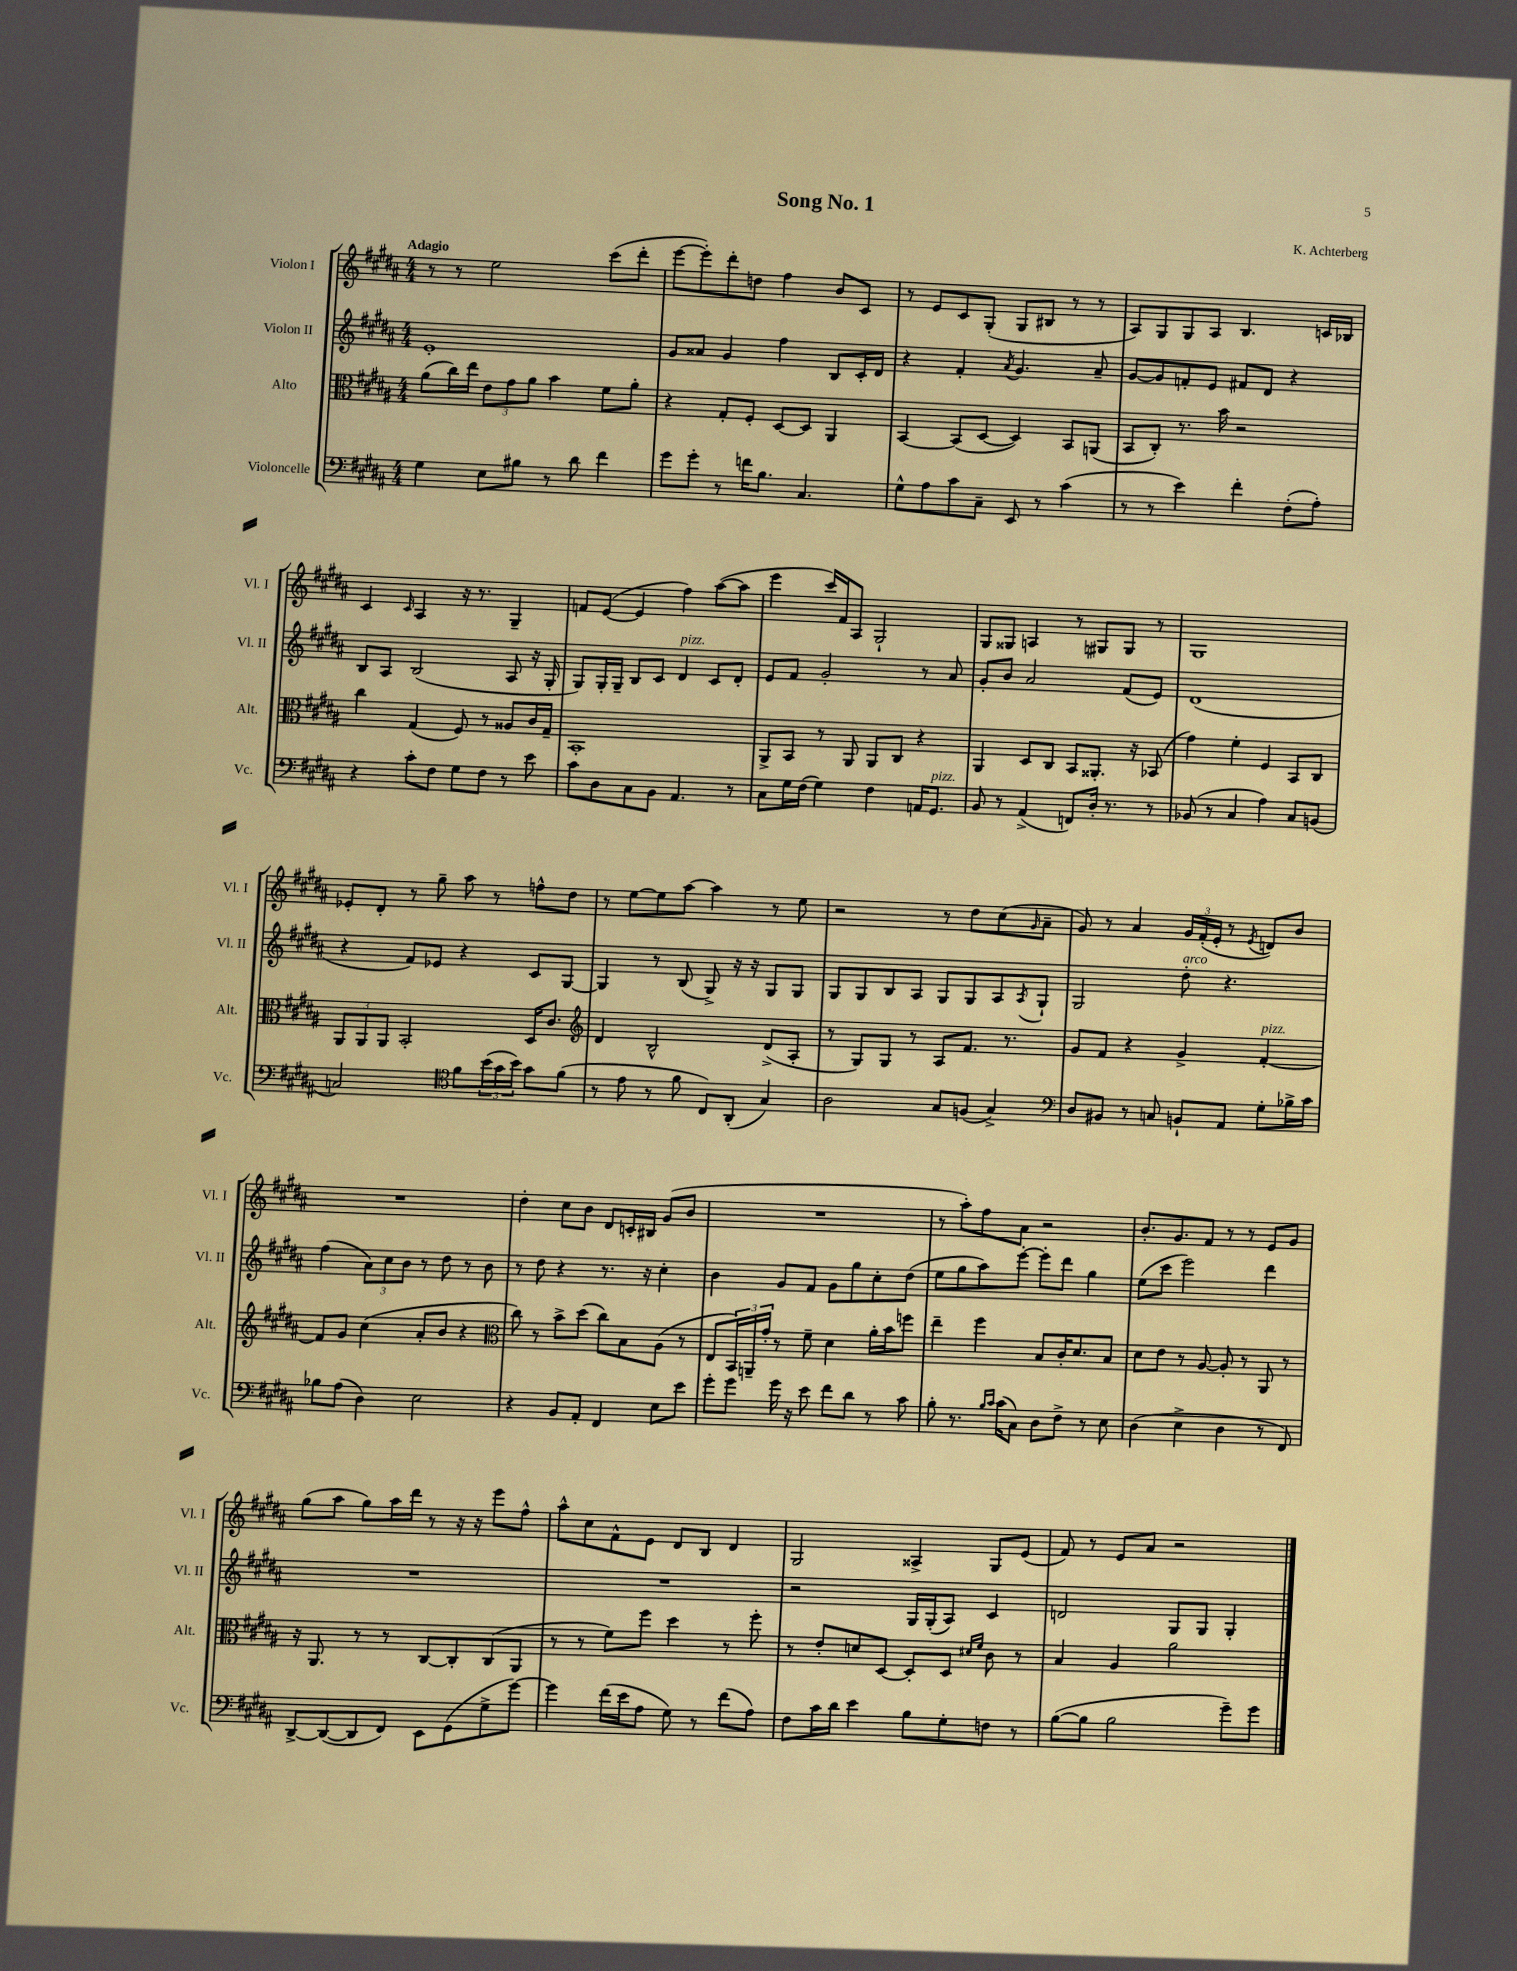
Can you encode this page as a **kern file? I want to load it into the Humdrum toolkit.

**kern	**kern	**kern	**kern
*staff4	*staff3	*staff2	*staff1
*clefF4	*clefC3	*clefG2	*clefG2
*k[f#c#g#d#a#]	*k[f#c#g#d#a#]	*k[f#c#g#d#a#]	*k[f#c#g#d#a#]
*M4/4	*M4/4	*M4/4	*M4/4
4G#\	(8a#\L	1e'	8r
.	16cc#\L)	.	8r
.	16ee\JJ	.	.
8E\L	12e\L	.	2ee\
.	12g#\	.	.
8B#\J	.	.	.
.	12a#\J	.	.
8r	4b\	.	.
8d#\	.	.	.
4f#\	8f#\L	.	(8ccc#\L
.	8a#'\J	.	8ddd#'\J
=	=	=	=
8g#\L	4r	8g#/L	[8eee\L
8g#'\J	.	8a##/J	8eee'\])
8r	8G#'/L	4g#/	8ddd#'\
16f\LK	8F#'/J	.	8dd\J
8.B\J	.	.	.
.	[8D#/L	4ff#\	4ff#\
4.C#/	8D#/]J	.	.
.	4AA#/	8B/L	8b/L
.	.	16c#'/L	8c#/J
.	.	16d#/JJ	.
=	=	=	=
8G#^^\L	[4BB/	4r	8r
8A#\	.	.	8e/L
8c#\	(8BB/]L	4f#'/	8c#/
8C#~\J	[8D#/J	.	(8G#'/J
.	.	8qa#/	.
8EE/	4D#/])	4.g#/	8G#/L
8r	.	.	8B#/J
(4c#\	8BB/L	.	8r
.	(8AA/J	8a#~/	8r
=	=	=	=
8r	8BB/L	[8g#/L	8A#/L)
8r	8C#'/J)	8g#/]	8G#/
4e\)	8.r	8f'/	8G#/
.	.	8e/J	8A#/J
.	16b\	.	.
4f#'\	2r	8f#/L	4.B/
.	.	8d#/J	.
(8F#'\L	.	4r	.
8A#'\J)	.	.	16c/LL
.	.	.	16B-/JJ
=	=	=	=
4r	4cc#\	8B/L	4c#/
.	.	8A#/J	.
.	.	.	16qqc#/
8c#'\L	(4G#/	(2B/	4A#/
8F#\J	.	.	.
8G#\L	8F#/)	.	16r
.	.	.	8.r
8F#\J	8r	.	.
8r	8A##/L	8A#/	4G#~/
8e\	16c#/L	16r	.
.	16G#~/JJ	16G#'/	.
=	=	=	=
8c#\L	1BB'	8G#/L)	8f/L
8D#\	.	16G#'/L	([8e/J
.	.	16G#~/JJ	.
8C#\	.	8B/L	4e/]
8BB\J	.	8c#/J	.
4.AA#/	.	4d#/	4ff#\)
.	.	8c#/L	([8aa#\L
8r	.	8d#'/J	8aa#\]J
=	=	=	=
8C#\L	8AA#^/L	8e/L	4eee\
16G#\L	8BB/J	8f#/J	.
(16F#\JJ	.	.	.
4G#\)	8r	2g#'/	16ccc#/LL)
.	.	.	16f#/J
.	8AA#/	.	8A#/J
4F#\	8AA#/L	.	2G#`/
.	8C#/J	.	.
16AA/LK	4r	8r	.
8.GG#/J	.	.	.
.	.	8a#/	.
=	=	=	=
8BB/	4AA#/	8g#'/L	8G#/L
8r	.	8b/J	8G##/J
(4AA#^/	8D#/L	2a#/	4A/
.	8C#/J	.	.
8FF/L)	8BB/L	.	8r
16D#'/Jk	8.AA##'/J	.	8G#/L
8.r	.	.	.
.	.	(8f#/L	8G#/J
.	16r	.	.
8r	(8BB-/	8e/J)	8r
=	=	=	=
(8BB-/	4g#\)	(1d#	1G#
8r	.	.	.
4C#/	4f#'\	.	.
4A#\)	4F#/	.	.
8C#/L	8BB/L	.	.
(8BB/J	8C#/J	.	.
=	=	=	=
2C/)	12AA#/L	4r	8e-'/L
.	12AA#/	.	.
.	.	.	8d#'/J
.	12AA#/J	.	.
.	2BB'/	8f#/L)	8r
.	.	8e-/J	8gg#~\
*clefC4	*	*	*
8f#\L	.	4r	8aa#\
(24b\L	.	.	8r
24g#\	.	.	.
24b\JJ)	.	.	.
8g#\L	16D#/LK	8c#/L	8ff^^\L
.	8.c#/J	.	.
(8f#\J	.	[8G#/J	8dd#\J
=	=	=	=
*	*clefG2	*	*
8r	4d#/	4G#/]	8r
8e\	.	.	[8ee\L
8r	2B^^/	8r	8ee\]
8f#\	.	(8B/	[8aa#\J
8C#/L)	.	8G#^/)	4aa#\]
(8AA#'/J	.	16r	.
.	.	16r	.
4G#/)	(8d#^/L	8G#/L	8r
.	8A#'/J	8G#/J	8ee\
=	=	=	=
2A#\	8r	8G#/L	2r
.	8G#/L)	8G#/	.
.	8G#/J	8B/	.
.	8r	8A#/J	.
8G#/L	8A#/L	8G#/L	8r
(8F/J	8.f#/J	8G#/	8dd#\L
4G#^/)	.	8A#/	(8cc#\
.	8.r	.	.
.	.	8qA#/	16qqg#/
.	.	8G#`/J	8a#~\J
=	=	=	=
*clefF4	*	*	*
8D#/L	8g#/L	2G#/	8g#/)
8BB#/J	8f#/J	.	8r
8r	4r	.	4a#/
8C/	.	.	.
8BB`/L	4g#^/	8dd#'\	24g#/LL
.	.	.	(24f#'/
.	.	.	24e'/JJ
8AA#/J	.	4.r	8r
.	.	.	8qe/
8G#'\L	[4f#'/	.	8d/L)
16B-^\L	.	.	8b/J
16c#\JJ	.	.	.
=	=	=	=
8B-\L	8f#/]L	(4ff#\	1r
(8A#\J	8g#/J	.	.
4D#\)	(4cc#\	12a#\L)	.
.	.	12cc#\	.
.	.	12b\J	.
2E\	8a#'/L	8r	.
.	8b/J	8dd#\	.
.	4r	8r	.
.	.	8b\	.
=	=	=	=
*	*clefC3	*	*
4r	8cc#\)	8r	4dd#'\
.	8r	8dd#\	.
8BB/L	8b^\L	4r	8cc#\L
8AA#'/J	(8dd#\J	.	8b\J
4FF#/	8cc#\L)	8.r	8d#/L
.	8B\	.	16c'/L
.	.	16r	16B#/JJ
8E\L	(8A#\J	4cc#'\	(8g#/L
8e\J	8r	.	8b/J
=	=	=	=
8g#'\L	8E/L	4b\	1r
8g#\J	24BB/L)	.	.
.	24AA~/	.	.
.	24g#'/JJ	.	.
16g#\	8r	8g#/L	.
16r	.	.	.
8e\	8f#~\	8f#/J	.
8f#\L	4d#\	8g#\L	.
8d#\J	.	8gg#\	.
8r	16a#'\LL	8cc#'\	.
.	16b\J	.	.
8c#\	8ff\J	(8dd#\J	.
=	=	=	=
8B'\	4ee~\	8ee\L	8r
8.r	.	8gg#\	8aa#'\L)
.	4ff#\	8aa#\)	8ff#\
16qqB/LL	.	.	.
16qqc#/JJ	.	.	.
(16c#\LK	.	.	.
8C#\J)	.	[8eee'\J	8a#\J
8D#\L	8B/L	8eee'\]L	2r
8F#^\J	16c#'/K	8ddd#\J	.
.	8.d#/	.	.
8r	.	4gg#\	.
8E\	8B/J	.	.
=	=	=	=
(4D#\	8d#\L	(8ee\L	8.b'/L
.	8e\J	8ccc#\J	.
.	.	.	8.g#/
4E^\	8r	2eee\)	.
.	[8A#/	.	8f#/J
4D#\	8A#'/]	.	8r
.	8r	.	8r
8r	8AA#/	4ddd#\	8e/L
8FF#/)	8r	.	8g#/J
=	=	=	=
[8DD#^/L	16r	1r	(8gg#\L
.	8.AA#/	.	.
(8DD#/_	.	.	8aa#\J
8DD#/]	8r	.	8gg#\L)
8FF#/J)	8r	.	16aa#\L
.	.	.	16ddd#\JJ
8EE\L	[8C#/L	.	8r
(8GG#\	8C#'/]	.	16r
.	.	.	16r
8G#^\	(8C#/	.	8eee\L
[8g#\J)	8AA#/J	.	8ff#^^\J
=	=	=	=
4g#\]	8r	1r	8aa#^^\L
.	8r	.	8cc#\
(16f#\LL	8f#\L)	.	8f#^^\
16e\J	.	.	.
8A#\J	8ff#\J	.	8e\J
8G#\)	4dd#\	.	8d#/L
8r	.	.	8B/J
(8f#\L	8r	.	4d#/
8A#\J)	8ff#'\	.	.
=	=	=	=
8F#\L	8r	2r	2G#/
16c#\L	8e'/L	.	.
16d#\JJ	.	.	.
4e\	8d/	.	.
.	[8D#/J	.	.
8B\L	8D#'/]L	16G#/LL	4A##^/
.	.	(16G#'/J	.
8G#'\	8D#/J	8A#/J)	.
.	16qqd#/LL	.	.
.	16qqf#/JJ	.	.
8F\J	8c#\	4c#/	8G#/L
8r	8r	.	(8e/J
=	=	=	=
([8B\L	4B/	2d/	8f#/)
8B\]J	.	.	8r
2B\	4A#/	.	8e/L
.	.	.	8a#/J
.	2a#\	8G#/L	2r
.	.	8G#/J	.
8g#~\L)	.	4G#'/	.
8g#\J	.	.	.
==	==	==	==
*-	*-	*-	*-
